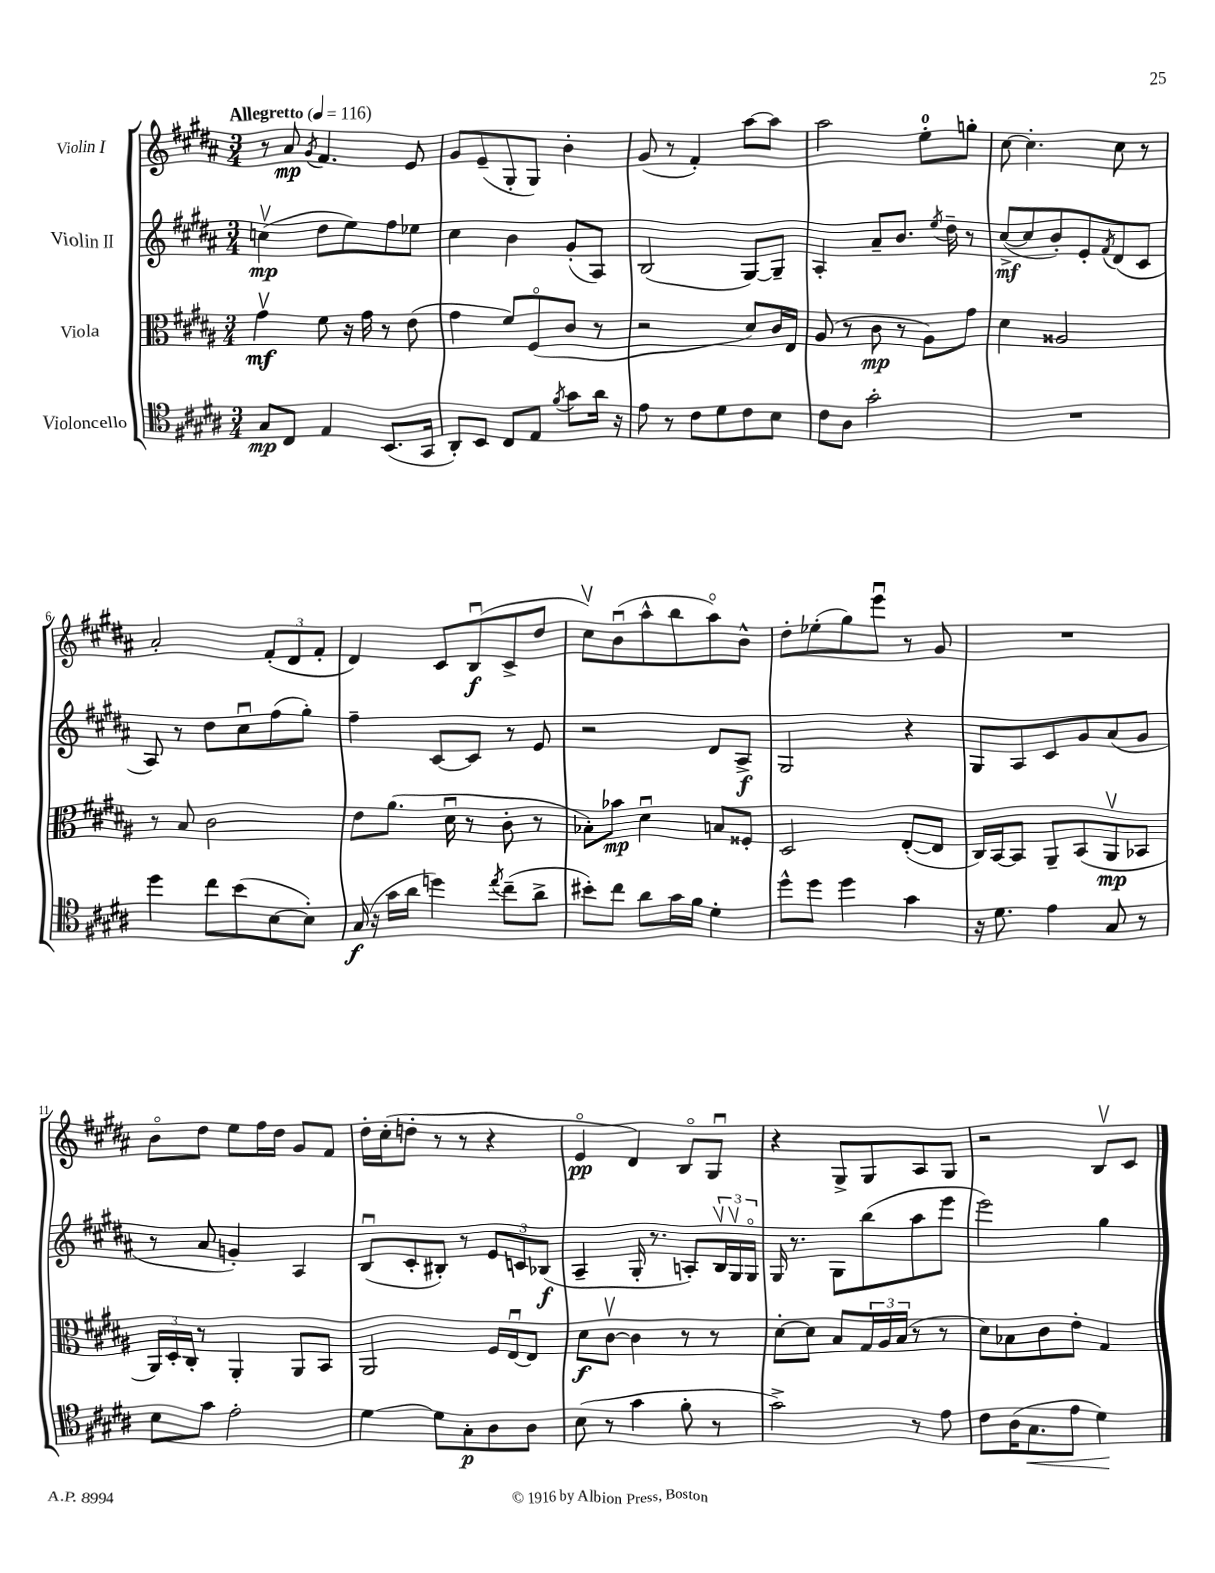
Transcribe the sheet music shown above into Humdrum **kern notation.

**kern	**kern	**kern	**kern
*staff4	*staff3	*staff2	*staff1
*clefC4	*clefC3	*clefG2	*clefG2
*k[f#c#g#d#a#]	*k[f#c#g#d#a#]	*k[f#c#g#d#a#]	*k[f#c#g#d#a#]
*M3/4	*M3/4	*M3/4	*M3/4
*MM116	*MM116	*MM116	*MM116
8G#	4g#v	(4ccv	8r
8C#	.	.	8a#
.	.	.	8qg#
4E	8f#	8dd#	4.f#
.	16r	8ee)	.
.	16g#	.	.
(8.BB	8r	8ff#	.
.	(8e	8ee-	8e
16GG#	.	.	.
=	=	=	=
8AA#')	4g#	4cc#	8g#
8BB	.	.	(8e~
8C#	8f#)	4b	8G#'
8E	(8F#o	.	8G#)
8qf#	.	.	.
8g#	8c#	(8g#'	4b'
16a#	8r	8A#)	.
16r	.	.	.
=	=	=	=
8e	2r	(2B	(8g#
8r	.	.	8r
8c#	.	.	4f#')
8d#	.	.	.
8c#	8d#)	[8G#)	[8aa#
8B	16c#	8G#~]	8aa#]
.	16E	.	.
=	=	=	=
8c#	(8A#	4A#'	2aa#
8A#	8r	.	.
2g#'	8c#	8a#~	.
.	8r	8.b	.
.	8A#)	.	8ee'
.	.	8qee	.
.	.	16dd#~	.
.	8g#	8r	8gg'
=	=	=	=
2.r	4d#	([8cc#^	[8cc#
.	.	8cc#]	4.cc#']
.	2A##	8b')	.
.	.	8e'	.
.	.	8qf#	.
.	.	(8d#	8cc#
.	.	8c#	8r
=	=	=	=
4dd#	8r	8A#)	2a#'
.	8B	8r	.
8cc#	2c#	8dd#	.
(8b	.	8cc#u	.
[8B	.	(8ff#	(12f#'
.	.	.	12d#
8B'])	.	8gg#')	.
.	.	.	12f#'
=	=	=	=
(16G#	8e	4ff#~	4d#)
16r	.	.	.
16g#	(8.a#	.	.
16a#	.	.	.
4dd)	.	[8c#	8c#
.	16d#u	.	.
.	8r	8c#]	(8Bu
8qee	.	.	.
(8cc#~	8c#'	8r	8c#^
8a#^	8r	8e	8dd#
=	=	=	=
8b#')	8B-')	2r	8cc#v)
8cc#	8b-	.	(8bu
8a#	4d#u	.	8aa#^^
16g#	.	.	8bb
16f#	.	.	.
4d#'	8B	8d#	8aa#o)
.	8F##'	8A#^	8b^^
=	=	=	=
8dd#^^	2D#	2G#	8dd#'
8dd#	.	.	(8ee-'
4dd#	.	.	8gg#)
.	.	.	8eeeu
4g#	([8E'	4r	8r
.	8E]	.	8g#
=	=	=	=
16r	16C#)	8G#	2.r
8.d#	[16BB	.	.
.	8BB]	8A#	.
4e	8AA#~	8c#	.
.	(8BB	8g#	.
8G#	8AA#v	(8a#	.
8r	8BB-	8g#	.
=	=	=	=
8B	24AA#)	8r	8bo
.	24D#'	.	.
.	24C#'	.	.
8g#	8r	8a#	8dd#
2e'	4AA#'	4g')	8ee
.	.	.	16ff#
.	.	.	16dd#
.	8AA#	4A#	8g#
.	8BB	.	8f#
=	=	=	=
[4d#	2AA#	(8Bu	16dd#'
.	.	.	(16cc#'
.	.	8c#'	8dd'
8d#]	.	8B#')	8r
8G#'	.	8r	8r
8A#	16F#	12e	4r
.	[16Eu	.	.
.	.	12c	.
8A#	8E]	.	.
.	.	(12B-	.
=	=	=	=
(8B	8d#	4A#~	4eo
8r	[8c#v	.	.
4g#	4c#]	16G#'	4d#)
.	.	8.r	.
8f#'	8r	8A')	8Bo
8r	8r	24Bv	8G#u
.	.	24G#v	.
.	.	24G#o	.
=	=	=	=
2g#^)	[8d#'	16G#	4r
.	.	8.r	.
.	8d#]	.	.
.	8B	8G#	8G#^
.	24G#	(8bb	8G#
.	24A#	.	.
.	(24B	.	.
8r	8r	8aa#	8A#
8e	8r	8eee	8G#
=	=	=	=
8c#	8d#)	2eee)	2r
(16A#	8B-	.	.
8.G#	.	.	.
.	8c#	.	.
8e	8e'	.	.
4d#)	4G#	4gg#	8Bv
.	.	.	8c#
==	==	==	==
*-	*-	*-	*-
